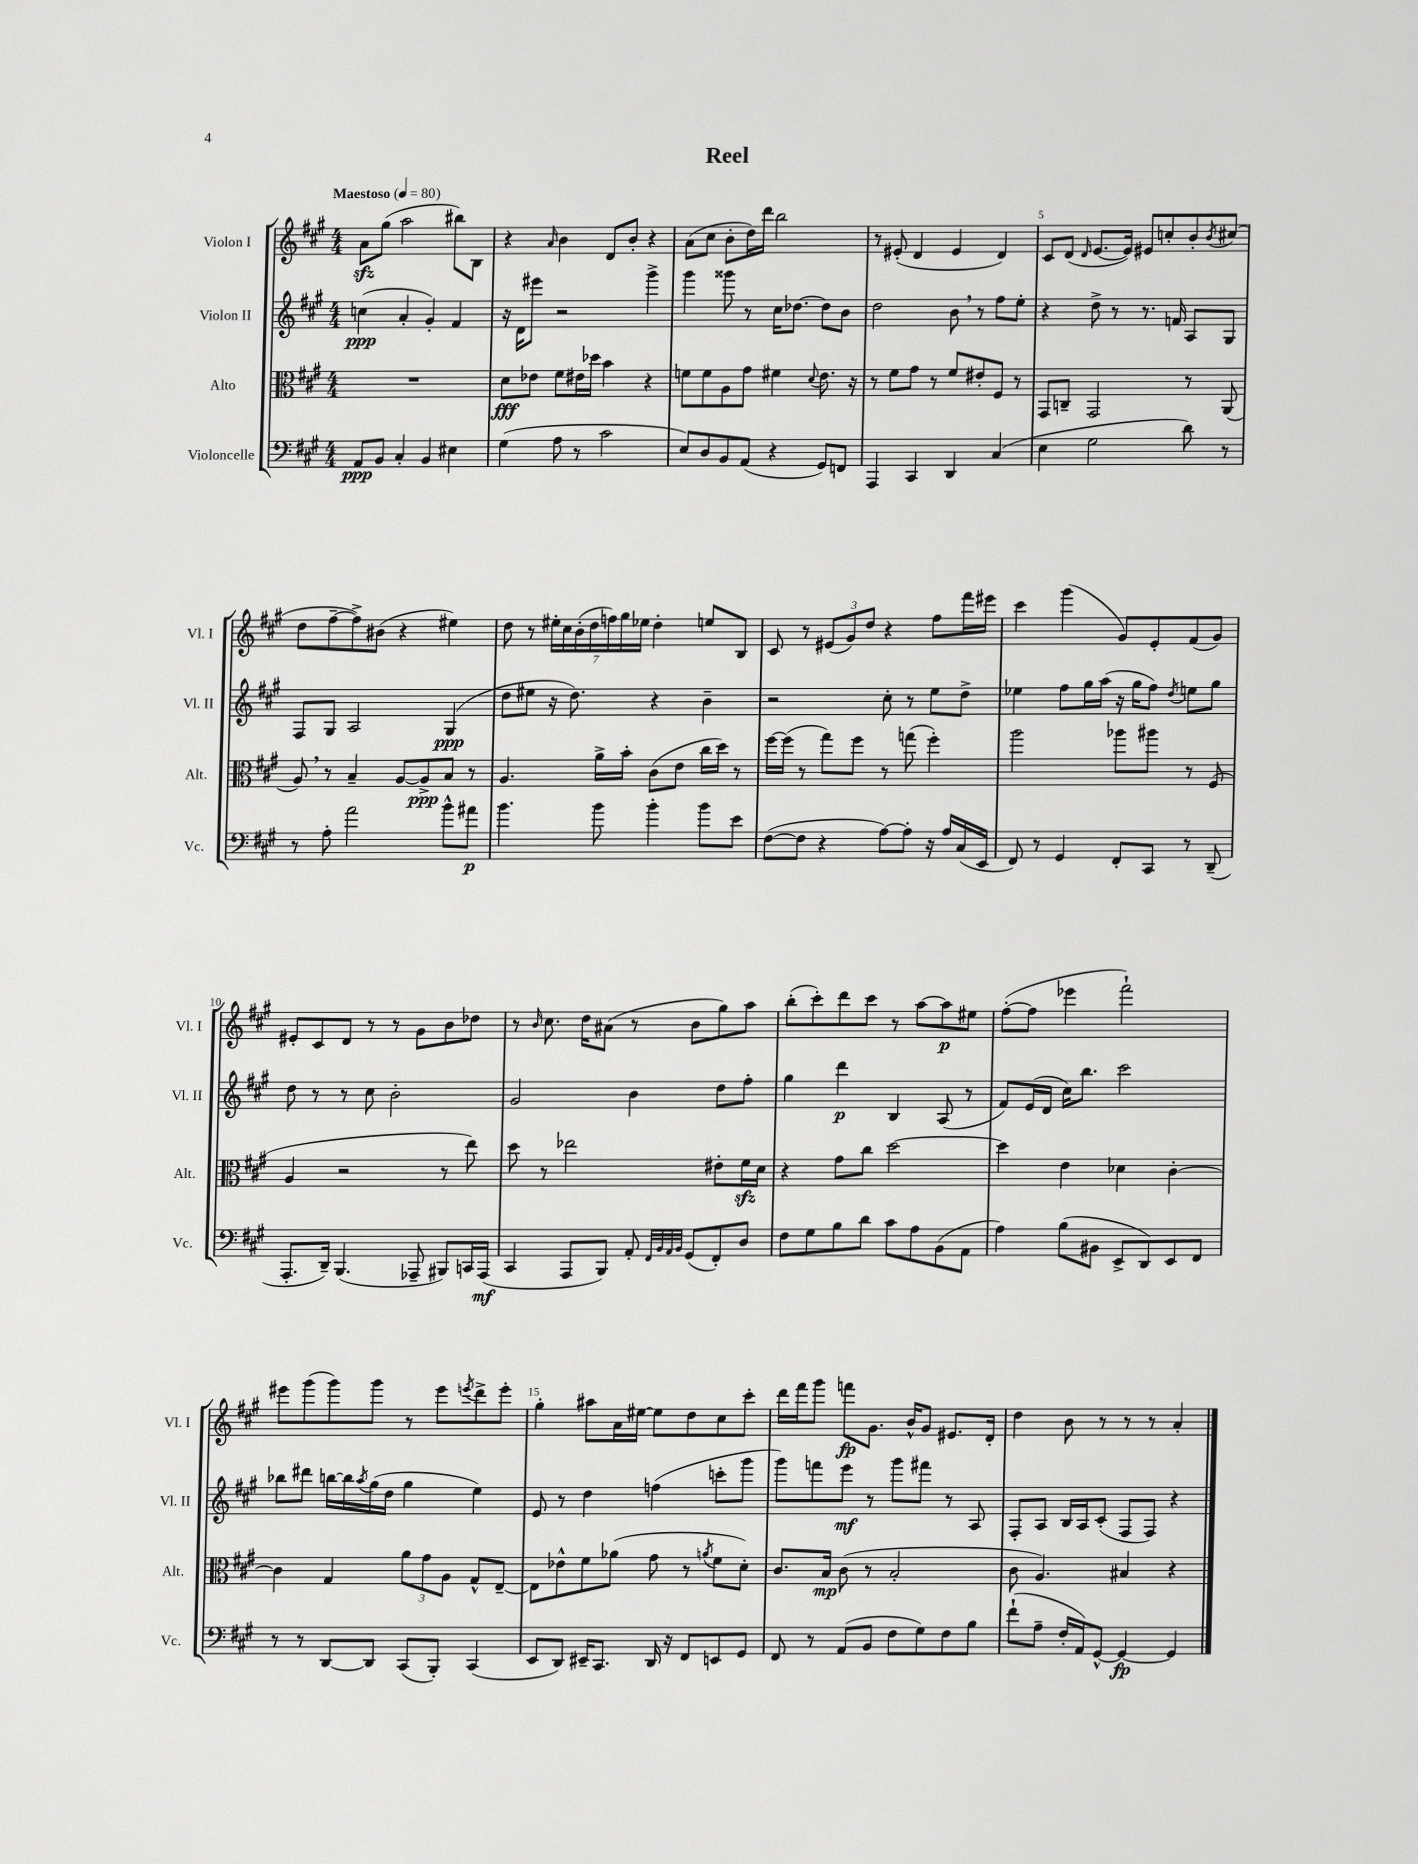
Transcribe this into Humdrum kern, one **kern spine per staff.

**kern	**kern	**kern	**kern
*staff4	*staff3	*staff2	*staff1
*clefF4	*clefC3	*clefG2	*clefG2
*k[f#c#g#]	*k[f#c#g#]	*k[f#c#g#]	*k[f#c#g#]
*M4/4	*M4/4	*M4/4	*M4/4
*MM80	*MM80	*MM80	*MM80
8AA	1r	(4cc	8a
8BB	.	.	(8gg#
4C#'	.	4a'	2aa
4BB	.	4g#')	.
4E#	.	4f#	8bb#)
.	.	.	8B
=	=	=	=
(4G#	8d	16r	4r
.	.	16d	.
.	8e-	8eee#	.
.	.	.	16qqa
8A	8f#	2r	4b
8r	16e#	.	.
.	16dd-	.	.
2c#	4b	.	8d
.	.	.	8b'
.	4r	4ggg#^	4r
=	=	=	=
8E)	8f	4ggg#	(8a
8D	8f	.	8cc#
8BB	8A	8ggg##	8b'
(8AA	8g#	8r	16dd)
.	.	.	16ddd
4r	4f#	16cc#	2bb
.	.	[8.dd-	.
.	8qqd	.	.
8GG#)	8.e	8dd-]	.
8FF	.	8b	.
.	16r	.	.
=	=	=	=
4AAA	8r	2dd	8r
.	8f#	.	(8e#'
4CC#	8g#	.	4d
.	8r	.	.
4DD	8f#	8b	4e#
.	8e#'	8r	.
(4C#	8F#	8ff#	4d)
.	8r	8ee'	.
=	=	=	=
4E	8GG#	4r	8c#
.	8C~	.	(8d
.	.	.	16qqd
2G#	2GG#	8dd^	[8.e
.	.	8r	.
.	.	.	16e])
.	.	8.r	8e#
.	.	.	8cc'
.	.	16f	.
8d)	8r	8A	8b'
.	.	.	8qb
8r	(8AA	8G#	(8cc#
=	=	=	=
8r	8A)	8F#	8dd
8A'	8r	8G#	[8ff#~
2a	4B~	2A	8ff#^])
.	.	.	(8b#
.	[8A	.	4r
.	8A^]	.	.
8b^^	8B	(4G#	4ee#)
8a#	8r	.	.
=	=	=	=
4.b	4.A	8dd	8dd
.	.	8ee#	8r
.	.	16r	28ee#'
.	.	.	28cc#
.	.	8.dd)	.
.	.	.	(28b'
.	.	.	28dd
8b	16a^	.	.
.	.	.	28ff)
.	.	.	28gg#
.	16b'	.	.
.	.	.	28ee-
4b'	(8c#	4r	4dd'
.	8e	.	.
8b	16cc#	4b~	8ee
.	16dd)	.	.
8e	8r	.	8B
=	=	=	=
([8F#	[16ff#	2r	8c#
.	(16ff#]	.	.
8F#]	8r	.	8r
4r	8gg#)	.	(12e#
.	.	.	12g#)
.	8ff#	.	.
.	.	.	12dd
[8A)	8r	8cc#'	4r
8A']	(8gg	8r	.
16r	4ff#')	8ee	8ff#
16A	.	.	.
(16C#	.	8dd^	16fff#
16EE	.	.	16eee#
=	=	=	=
8FF#)	2aa	4ee-	4ccc#
8r	.	.	.
4GG#	.	8ff#	(4ggg#
.	.	16gg#	.
.	.	(16aa	.
8FF#'	8aa-	16r	8g#)
.	.	16gg#	.
8CC#	8aa#	8ff#)	8e'
.	.	8qdd	.
8r	8r	8ee	(8f#
(8DD~	(8F#	8gg#	8g#)
=	=	=	=
8.AAA'	4A	8dd	8e#'
.	.	8r	8c#
16DD~)	.	.	.
(4.BBB	2r	8r	8d
.	.	8cc#	8r
.	.	2b'	8r
8AAA-~	.	.	8g#
8BBB#)	8r	.	8b
16CC	8ee)	.	8dd-
(16AAA-	.	.	.
=	=	=	=
4CC#	8dd	2g#	8r
.	.	.	16qqb
.	8r	.	8.cc#
8AAA	2ee-	.	.
.	.	.	16dd
8BBB)	.	.	(8a#
8AA'	.	4b	8r
32qqFF#	.	.	.
32qqBB	.	.	.
32qqAA	.	.	.
32qqBB	.	.	.
(8GG#	.	.	8b
8FF#')	8e#'	8dd	8gg#)
8D	16f#	8ff#'	8aa
.	16d	.	.
=	=	=	=
8F#	4r	4gg#	(8bb'
8G#	.	.	8ccc#')
8B	8g#	4ddd	8ddd
8d	8cc#	.	8ccc#
8c#	[2dd	4B	8r
8A	.	.	[8aa
(8BB	.	(8A	8aa]
8AA	.	8r	8ee#
=	=	=	=
4A)	4dd]	8f#)	([8ff#'
.	.	(16e	8ff#]
.	.	16d	.
(8B	4e	16cc#)	4eee-
.	.	8.bb	.
8BB#	.	.	.
8EE^	4d-	2ccc#	2fff#`)
8DD)	.	.	.
8EE	[4c#'	.	.
8FF#	.	.	.
=	=	=	=
8r	4c#]	8bb-	8eee#
8r	.	8ddd#	(8ggg#
[8DD	4G#	[16bb	8ggg#)
.	.	16bb]	.
.	.	8qaa	.
8DD]	.	(16gg#	8ggg#
.	.	16dd	.
(8CC#	12a	4gg#	8r
.	12g#	.	.
8BBB')	.	.	8eee#
.	12A	.	.
.	.	.	8qeee
(4CC#	8G#^^	4ee)	8ddd^
.	[8E~	.	8eee'
=	=	=	=
8EE	8E]	8e	4gg#'
8DD)	8e-^^	8r	.
16EE#~	8f#	4dd	8aa#
8.CC#	.	.	.
.	(8a-	.	16a
.	.	.	[16ee#
16DD	8g#	(4ff	8ee#]
16r	.	.	.
8FF#	8r	.	8dd
.	8qa	.	.
8EE	8f#	8ccc'	8cc#
8GG#	8d')	8ggg#	8ccc#'
=	=	=	=
8FF#	8.c#	8ggg#)	16ddd
.	.	.	16fff#
8r	.	8fff	8ggg#
.	16B	.	.
(8AA	(8c#	8eee	8fff
8BB	8r	8r	8.g#
8F#	2B'	8ggg#	.
.	.	.	16b^^
8G#)	.	8fff#	8g#
8F#	.	8r	8.e#
8B	.	8A	.
.	.	.	16d'
=	=	=	=
(8f#`	8c#	8F#'	4dd
8A~	4.A)	8A	.
16F#'	.	16B	8b
16AA)	.	16A	.
[8GG#^^	.	(8c#'	8r
4GG#_	4B#	8F#	8r
.	.	8F#)	8r
4GG#]	4r	4r	4a'
==	==	==	==
*-	*-	*-	*-
